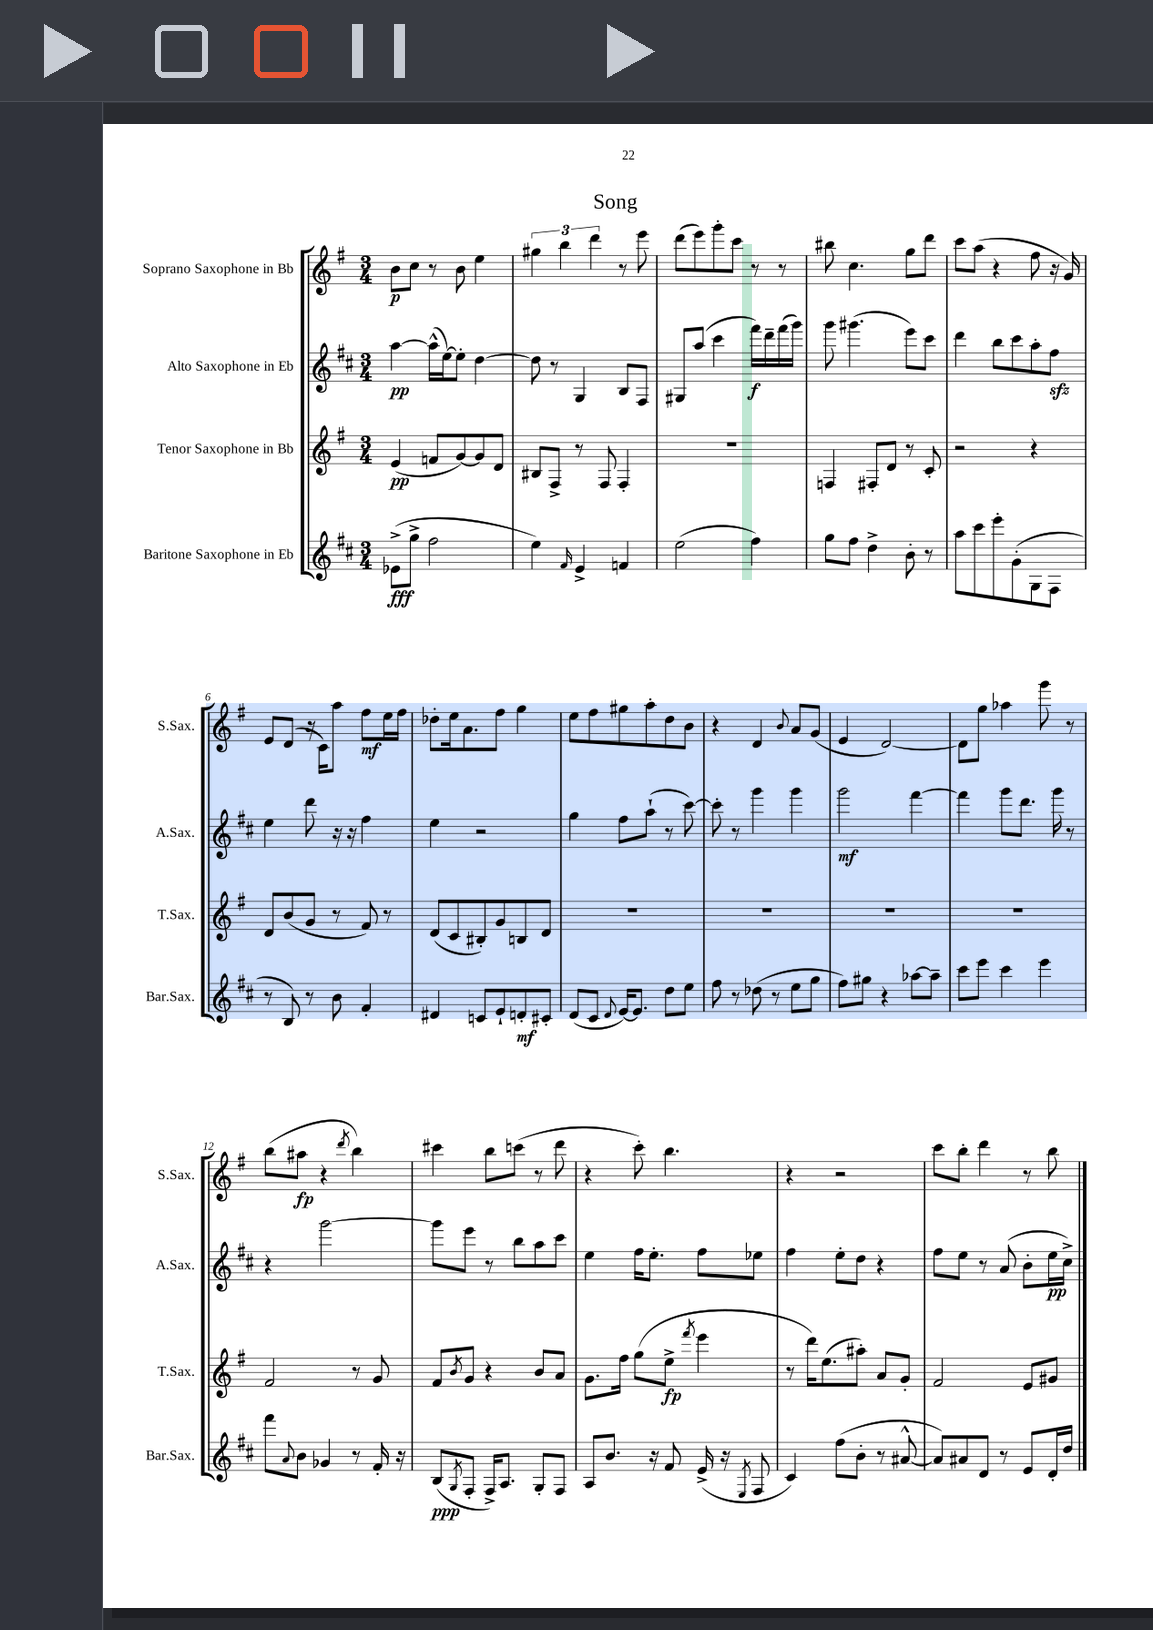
\header { title = "Song" }
<<
\new StaffGroup <<
\new Staff = "s0" \with { instrumentName = "Soprano Saxophone in Bb" shortInstrumentName = "S.Sax." } {
    \clef treble \key g \major \numericTimeSignature \time 3/4
    b'8\p c''8 r8 b'8 e''4 |
    \tuplet 3/2 { gis''4 b''4 d'''4 } r8 e'''8 |
    d'''8( e'''8) g'''8-. c'''8 r8 r8 |
    bis''8 c''4. g''8 d'''8 |
    c'''8 a''8( r4 fis''8 r16 g'16) |
    e'8 d'8( r16 c'16) a''8 fis''8\mf e''16 fis''16 |
    des''8-. e''16 a'8. fis''8 g''4 |
    e''8 fis''8 gis''8 a''8-. d''8 b'8 |
    r4 d'4 \appoggiatura { b'8 } a'8 g'8( |
    e'4 d'2~) |
    d'8 g''8 aes''4 g'''8 r8 |
    b''8( ais''8\fp r4 \acciaccatura { d'''8 } b''4) |
    cis'''4 b''8 c'''8( r8 d'''8 |
    r4 c'''8-.) b''4. |
    r4 r2 |
    c'''8 b''8-. d'''4 r8 b''8 \bar "|." |
}
\new Staff = "s1" \with { instrumentName = "Alto Saxophone in Eb" shortInstrumentName = "A.Sax." } {
    \clef treble \key d \major \numericTimeSignature \time 3/4
    a''4~\pp a''16-^( e''16~) e''8-. d''4~ |
    d''8 r8 g4 b8 fis8 |
    gis8 a''8( cis'''4 fis'''16\f) d'''16-- fis'''16( g'''16) |
    g'''8 gis'''4.( e'''8) cis'''8 |
    d'''4 b''8 cis'''8 a''8-. fis''8\sfz |
    e''4 d'''8 r16 r16 fis''4 |
    e''4 r2 |
    g''4 fis''8 a''8-!( r8 cis'''8~) |
    cis'''8-. r8 g'''4 g'''4 |
    g'''2\mf fis'''4~ |
    fis'''4 g'''8 d'''8. g'''16 r8 |
    r4 g'''2~ |
    g'''8 e'''8 r8 b''8 a''8 cis'''8 |
    e''4 fis''16 e''8.-. fis''8 ees''8 |
    fis''4 e''8-. d''8 r4 |
    fis''8 e''8 r8 a'8( b'8-. e''16\pp cis''16->) \bar "|." |
}
\new Staff = "s2" \with { instrumentName = "Tenor Saxophone in Bb" shortInstrumentName = "T.Sax." } {
    \clef treble \key g \major \numericTimeSignature \time 3/4
    e'4\pp( f'8 g'8~) g'8 d'8 |
    bis8 fis8-> r8 fis8 fis4-. |
    R2. |
    f4 fis8-. d'8 r8 c'8-. |
    r2 r4 |
    d'8 b'8( g'8 r8 fis'8) r8 |
    d'8( c'8 bis8-.) g'8 b8 d'8 |
    R2. |
    R2. |
    R2. |
    R2. |
    fis'2 r8 g'8 |
    fis'8 \acciaccatura { b'8 } g'8 r4 b'8 a'8 |
    g'8. fis''16 g''8( e''8->\fp \acciaccatura { fis'''8 } e'''4 |
    r8 d'''16) e''8.( ais''8-.) a'8 g'8-. |
    fis'2 e'8 gis'8 \bar "|." |
}
\new Staff = "s3" \with { instrumentName = "Baritone Saxophone in Eb" shortInstrumentName = "Bar.Sax." } {
    \clef treble \key d \major \numericTimeSignature \time 3/4
    ees'8->\fff( g''8-> fis''2 |
    e''4) \grace { fis'16 } e'4-> f'4 |
    e''2( fis''4) |
    g''8 fis''8 d''4-> b'8-. r8 |
    a''8 cis'''8 e'''8-. g'8-.( g8 fis8 |
    r8 b8) r8 b'8 fis'4-. |
    dis'4 c'8 e'8-! d'8-.\mf cis'8-. |
    d'8( cis'8 \appoggiatura { d'8 } e'16~) e'8. d''8 e''8 |
    fis''8 r8 des''8( r8 e''8 g''8 |
    fis''8) gis''8 r4 aes''8~ aes''8-- |
    cis'''8 e'''8 cis'''4 e'''4 |
    fis'''8 \appoggiatura { a'8 } b'8 ges'4 r8 fis'16-. r16 |
    b8\ppp( \acciaccatura { g8 } fis8-. fis16->) a8. g8-. fis8 |
    a8 b'8. r16 fis'8 e'16->( r16 \acciaccatura { e8 } fis8 |
    cis'4) fis''8( b'8-. r8 ais'8~-^ |
    ais'8) ais'8 d'8 r8 e'8 d'16-. d''16 \bar "|." |
}
>>
>>
